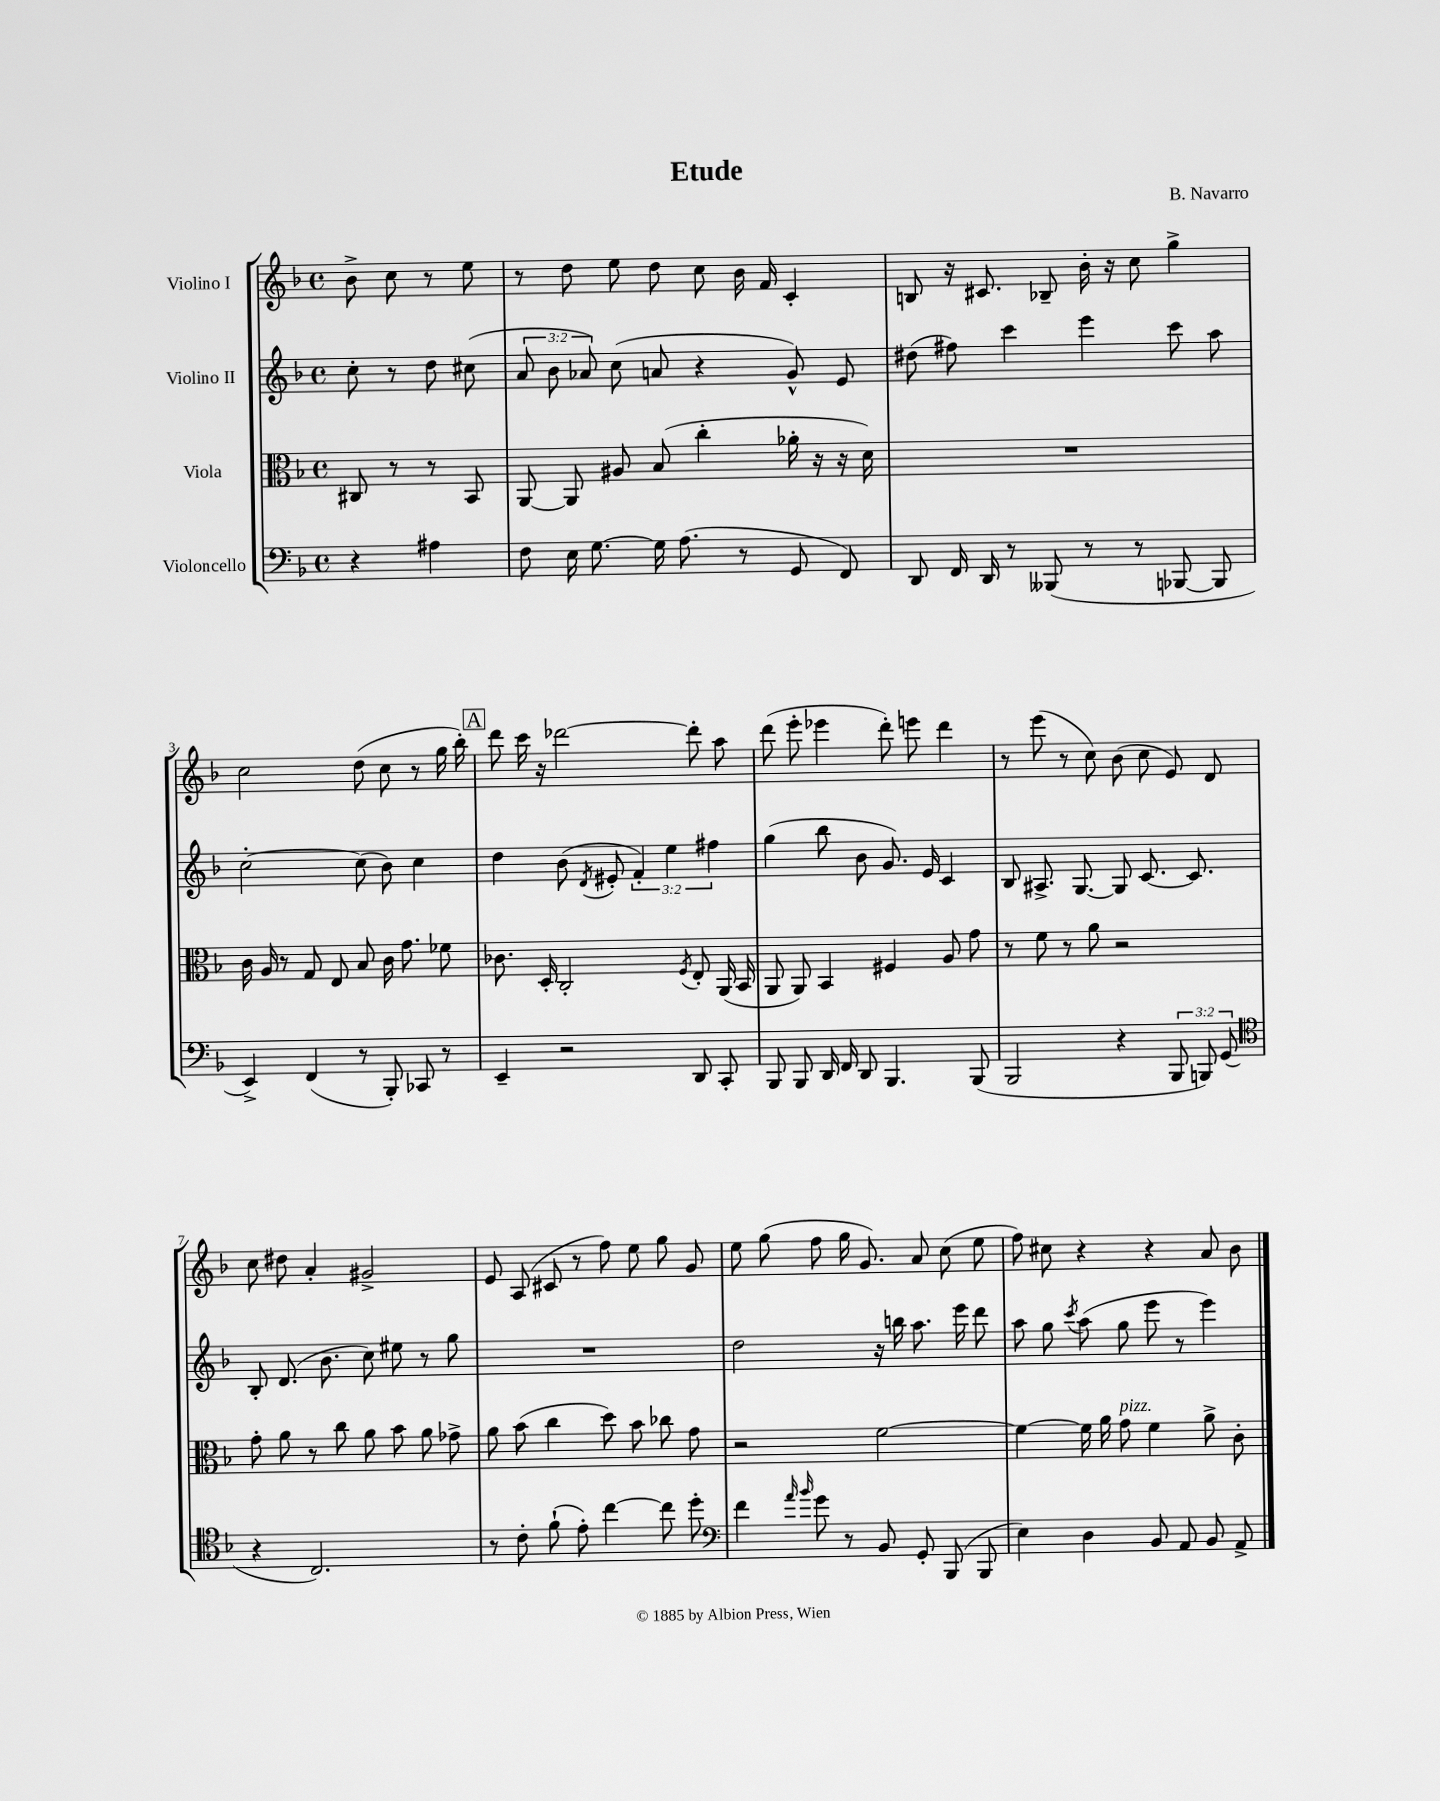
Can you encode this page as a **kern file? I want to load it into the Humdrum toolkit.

**kern	**kern	**kern	**kern
*part4	*part3	*part2	*part1
*staff4	*staff3	*staff2	*staff1
*I"Violoncello	*I"Viola	*I"Violino II	*I"Violino I
*clefF4	*clefC3	*clefG2	*clefG2
*k[b-]	*k[b-]	*k[b-]	*k[b-]
*M4/4	*M4/4	*M4/4	*M4/4
*met(c)	*met(c)	*met(c)	*met(c)
=	=	=	=
4r	8C#X/	8cc'\	8b-^\
.	8r	8r	8cc\
4A#X\	8r	8dd\	8r
.	8BB-/	(8cc#X\	8ee\
=1	=1	=1	=1
8F\	[8AA/	12a/	8r
.	.	12b-\	.
16E\	8AA/]	.	8dd\
.	.	12a-X/)	.
[8.G\	.	.	.
.	8A#X/	(8cc\	8ee\
16G\]	(8B-/	8an/	8dd\
(8.A\	.	.	.
.	4cc'\	4r	8cc\
8r	.	.	16b-\
.	.	.	16f/
8GG/	16a-X'\	8g^^/)	4c'/
.	16r	.	.
8FF/)	16r	8e/	.
.	16d\)	.	.
=2	=2	=2	=2
8DD/	1r	(8dd#X\	8Bn/
16FF/	.	8ff#X\)	16r
16DD/	.	.	8.c#X/
8r	.	4ccc\	.
(8BBB--X/	.	.	8B-X~/
8r	.	4eee\	16b-'\
.	.	.	16r
8r	.	.	8cc\
[8BBB-X/	.	8ccc\	4gg^\
8BBB-/]	.	8aa\	.
!!LO:LB:g=z
=3	=3	=3	=3
4EE^/)	16c\	[2cc'\	2cc\
.	16A/	.	.
.	8r	.	.
(4FF/	8G/	.	.
.	8E/	.	.
8r	8B-/	(8cc\]	(8dd\
8BBB-'/)	16c\	8b-\)	8cc\
.	8.g\	.	.
8CC-X/	.	4cc\	8r
8r	8f-X\	.	16gg\
.	.	.	16bb-'\)
!!LO:REH:place=s1:t=A
=4	=4	=4	=4
4EE~/	8.c-X\	4dd\	8ddd\
.	.	.	16ccc\
.	16D'/	.	16r
2r	2C'/	(8b-\	[2ddd-X\
.	.	8qd/	.
.	.	8e#X'/	.
.	.	6f'/)	.
.	.	6ee\	.
.	8qF/	.	.
8DD/	8E'/	.	8ddd-'\]
.	.	6ff#X\	.
8CC'/	(16AA/	.	8aa\
.	16BB-/	.	.
=5	=5	=5	=5
8BBB-/	8AA/	(4gg\	(8ddd\
8BBB-/	8AA/)	.	8eee'\
16DD/	4BB-/	8bb-\	4eee-X\
16FF/	.	.	.
8DD/	.	8b-\	.
4.BBB-/	4F#X/	8.g/)	8ddd'\)
.	.	.	8eeen\
.	.	16e/	.
.	8A/	4c/	4ddd\
(8BBB-/	8g\	.	.
=6	=6	=6	=6
2BBB-/	8r	8B-/	8r
.	8f\	8.A#X^/	(8eee\
.	8r	.	8r
.	.	[8.G/	.
.	8a\	.	8cc\)
4r	2r	8G/]	(8b-\
.	.	[8.c/	8cc\
12BBB-/	.	.	8e/)
.	.	8.c/]	.
12BBBn/)	.	.	.
.	.	.	8d/
(12GG/	.	.	.
!!LO:LB:g=z
=7	=7	=7	=7
*clefC4	*	*	*
4r	8g'\	8B-'/	8cc\
.	8a\	(8.d/	8dd#X\
2.C/)	8r	.	4a'/
.	.	8.b-\	.
.	8cc\	.	.
.	8a\	8cc\)	2g#X^/
.	8b-\	8ee#X\	.
.	8a\	8r	.
.	8g-X^\	8gg\	.
=8	=8	=8	=8
8r	8a\	1r	8e/
8c'\	(8b-\	.	(8A/
(8f`\	4cc\	.	8c#X/
8e'\)	.	.	8r
[4cc\	8dd\)	.	8ff\)
.	8b-\	.	8ee\
8cc\]	8cc-X\	.	8gg\
8dd'\	8g\	.	8g/
=9	=9	=9	=9
*clefF4	*	*	*
4f\	2r	2dd\	8ee\
.	.	.	(8gg\
16qqa/	.	.	.
16qqb-/	.	.	.
8g\	.	.	8ff\
8r	.	.	16gg\
.	.	.	8.g/)
8BB-/	[2f\	16r	.
.	.	16bbn\	.
8GG'/	.	8.aa\	8a/
(8BBB-/	.	.	(8cc\
.	.	16eee\	.
8BBB-/	.	8ddd\	8ee\
=10	=10	=10	=10
4E\)	4f\_	8aa\	8ff\)
.	.	8gg\	8cc#X\
.	.	8qccc/	.
4D\	16f\]	(8aa\	4r
.	16a\	.	.
!	!LO:TX:a:i:t=pizz.	!	!
.	8g\	8gg\	.
8BB-/	4f\	8eee\	4r
8AA/	.	8r	.
8BB-/	8a^\	4eee\)	8a/
8AA^/	8c'\	.	8b-\
==	==	==	==
*-	*-	*-	*-
